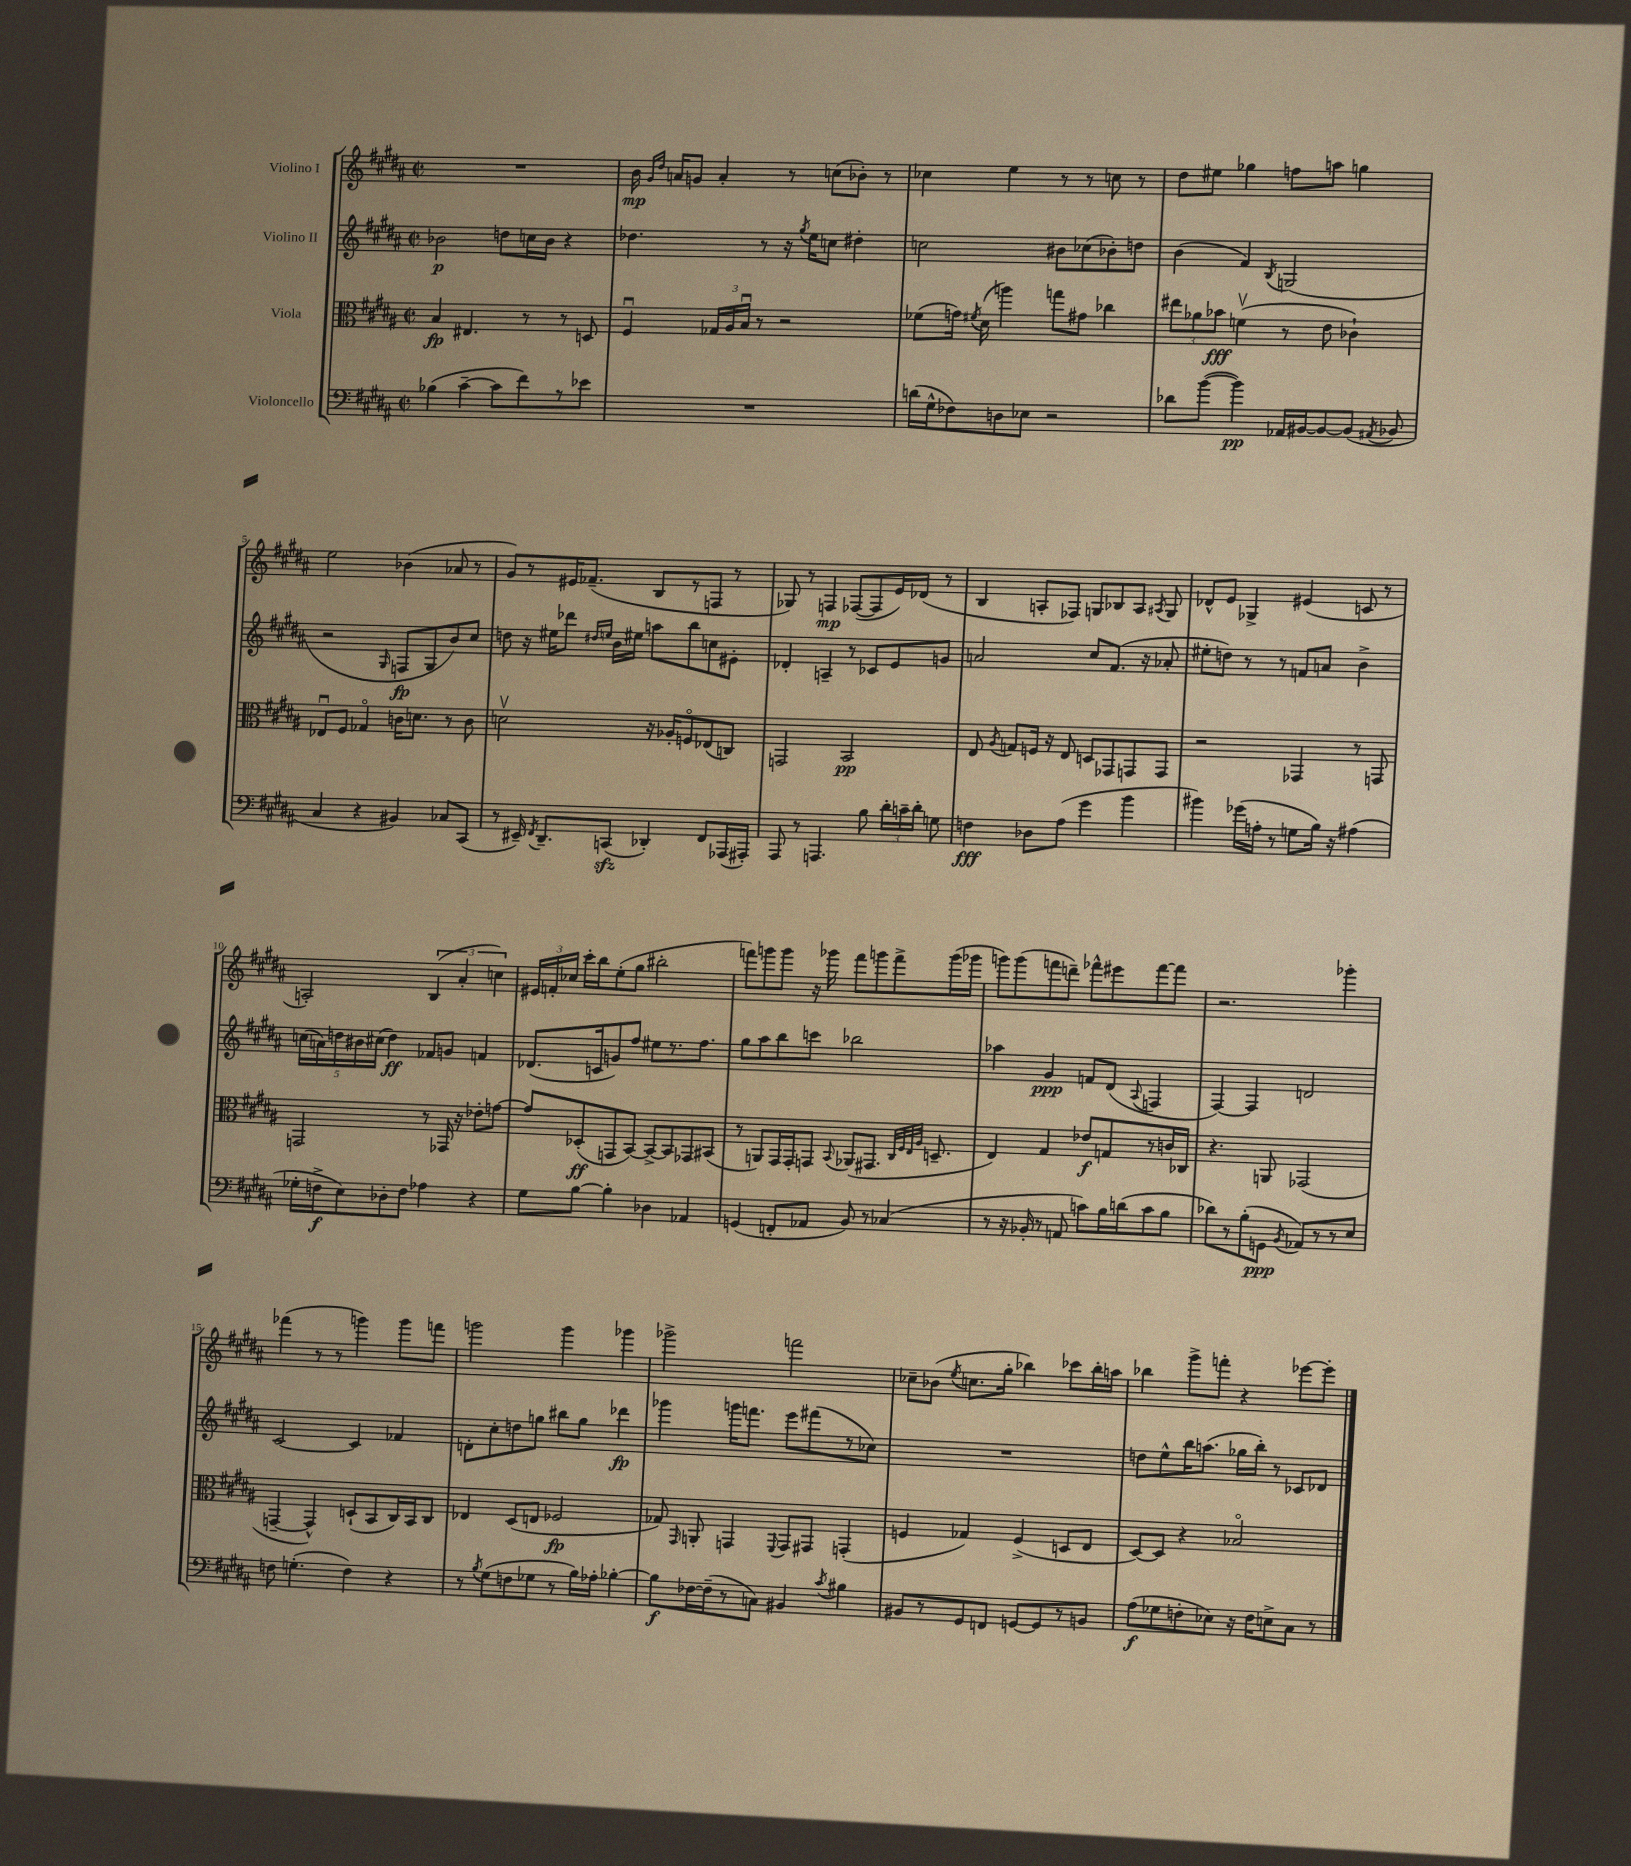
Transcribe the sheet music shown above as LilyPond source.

<<
\new StaffGroup <<
\new Staff = "s0" \with { instrumentName = "Violino I" } {
    \clef treble \key b \major \defaultTimeSignature \time 2/2
    \autoBeamOff R1 |
    b'16\mp \grace { gis'16[ dis''16] } a'16[ g'8] a'4-. r8 c''8[( bes'8]-.) r8 |
    ces''4 e''4 r8 r8 c''8 r8 |
    dis''8[ eis''8] ges''4 f''8[ a''8] g''4 |
    e''2 bes'4( aes'8 r8 |
    gis'8[) r8 eis'16 fes'8.]--( b8[ r8 f8] r8 |
    ges8) r8 f4\mp fes8[~( fes8 e'16) des'16]( r8 |
    b4 a8[-. fes8]) g8[ bes8 a8] \acciaccatura { ais8 } g8 |
    des'8[-^ e'8] ges4-> eis'4( c'8 r8 |
    a2-.) \tuplet 3/2 { b4( ais'4-. c''4) } |
    \tuplet 3/2 { eis'16[ f'16-. ces''16] } cis'''16[-. b''16 e''8-.( gis''8] bis''2-. |
    f'''8[) g'''8 g'''8] r16 ges'''16 f'''8[ g'''8 f'''8-> g'''16( ges'''16] |
    g'''8[) g'''8( f'''8 d'''8]--) fes'''8[-^ eis'''8 fes'''8~ fes'''8] |
    r2. ges'''4-. |
    fes'''4( r8 r8 g'''4) g'''8[ f'''8] |
    g'''2 g'''4 ges'''4 |
    ges'''2-> f'''2 |
    ces''8[-- bes'8]( \acciaccatura { e''8 } c''8.[ gis''16]-. bes''4) ces'''8[ bes''16-. a''16] |
    bes''4 gis'''8[-> f'''8]-. r4 ees'''8[~ ees'''8]-. \bar "|." |
}
\new Staff = "s1" \with { instrumentName = "Violino II" } {
    \clef treble \key b \major \defaultTimeSignature \time 2/2
    \autoBeamOff bes'2\p d''8[ c''16 bes'16] r4 |
    des''4. r8 r16 \acciaccatura { gis''8 } e''16[ c''8] dis''4-. |
    c''2 bis'8[ ces''8( bes'8-.) d''8] |
    b'4( fis'4) \acciaccatura { b8 } g2( |
    r2 \grace { gis16 } f8[\fp gis8 b'8) cis''8] |
    d''8 r16 eis''16[ des'''8] \grace { dis''16[ e''16] } b'16[ eis''16] a''8[ b''8 c''8 eis'8]-. |
    des'4-. a4-- r8 ces'8[ e'8 g'8] |
    a'2 cis''8[ fis'8.]( r16 aes'8-. |
    eis''8[-. d''8]) r8 r8 f'8[ a'8] b'4-> |
    \tuplet 5/4 { c''16[( a'16) d''16 bis'16 cis''16]( } d''4\ff) fes'8[ g'8] f'4 |
    des'8.[( c'16 g'8) fis''8] eis''8[ r8. fis''8.] |
    gis''8[ ais''8 b''8 c'''8] bes''2 |
    aes''4 gis'4\ppp f'8[ dis'8]( \appoggiatura { ais8 } f4 |
    fis4~) fis4 d'2 |
    cis'2~ cis'4 fes'4 |
    d'8[-. cis''8-. d''8 g''8] bis''8[ g''8] des'''4\fp |
    ges'''4 g'''16[ f'''8.] e'''8[ fis'''8( r8 ces''8]) |
    R1 |
    d''8[ e''8-^ b''16 a''8.]( ges''16[ b''16]-.) r8 ces'8[ des'8] \bar "|." |
}
\new Staff = "s2" \with { instrumentName = "Viola" } {
    \clef alto \key b \major \defaultTimeSignature \time 2/2
    \autoBeamOff b4\fp eis4. r8 r8 d8 |
    fis4\downbow \tuplet 3/2 { ges16[ ais16 b16]\downbow } r8 r2 |
    fes'8[( g'16]) \acciaccatura { fis'8 } dis'16( a''4) g''8[ gis'8] ces''4 |
    \tuplet 3/2 { eis''8[ aes'8 bes'8]\fff } f'4\upbow( r8 e'8 ces'4-!) |
    ees8[\downbow fis8] ges4\flageolet c'16[ d'8.] r8 c'8 |
    d'2\upbow r16 aes16[-. f8\flageolet ees8( c8]) |
    g,2 b,2\pp |
    e8 \acciaccatura { ais8 } g8[ f16] r16 e8 d8[ ges,8 g,8 g,8] |
    r2 ges,4 r8 g,8 |
    g,2 r8 ges,16 r16 ees'8[-. g'8]~ |
    g'8[ des8-.\ff( g,8 b,8]~) b,8[~-> b,8 ges,8 bis,8]( |
    r8 a,8[) gis,16 gis,16-. g,8] \appoggiatura { b,8 } aes,8[( gis,8.] \grace { cis32[ fis32 e32 ais32] } d8.-- |
    e4) gis4 ees'8[\f g8 r8 c'16 ces16] |
    r4. a,8 ges,2( |
    g,4~-- g,4-^) d8[-!( b,8 cis16) b,16 cis8] |
    ees4 dis8[( e8] fes2\fp |
    ges8) \grace { gis,16 } a,8-. g,4 \appoggiatura { fis,8 } g,8[ gis,8] g,4-.( |
    f4 ges4) f4->( d8[ e8] |
    dis8[~) dis8] r4 bes2\flageolet \bar "|." |
}
\new Staff = "s3" \with { instrumentName = "Violoncello" } {
    \clef bass \key b \major \defaultTimeSignature \time 2/2
    \autoBeamOff bes4( cis'4~-- cis'8[ fis'8) r8 ees'8] |
    R1 |
    d'16[( gis16-^ fes8) d8 ees8] r2 |
    des'8[ b'8]~( b'4\pp) aes,16[ bis,16~ bis,8~ bis,8]( \acciaccatura { ais,8 } bes,8 |
    cis4 r4 bis,4) ces8[ cis,8]( |
    r8 eis,16--) \acciaccatura { fis,8 } dis,8.[-- c,8]\sfz( des,4-.) fis,8[ aes,,16( ais,,16]-.) |
    ais,,8 r8 a,,4. b8 \tuplet 3/2 { dis'16[-. c'16-- dis'16]-. } g8 |
    f4\fff des8[ ais8]( gis'4 b'4 |
    bis'4) ges'16[( a16]-. r8 g8[ b16]) r16 ais4( |
    ges16[-. f16->\f e8) des8-. f8] aes4 r4 |
    gis8[ b8]~ b4-. des4 aes,4 |
    g,4( f,8[-. aes,8] b,8) r8 ces4( |
    r8 r16 bes,16-. r8 a,8 c'8[) b16 d'16( c'8 b8] |
    des'8[) r8 b8-.( g,8]\ppp \acciaccatura { b,8 } aes,8[) r8 r8 e8] |
    f8 g4.-.( f4) r4 |
    r8 \acciaccatura { b8 } gis8[( f8 ges8] r8 b16[) aes16]-. bes4~-. |
    bes8[\f fes16~ fes16--( r8 c8]) bis,4 \acciaccatura { cis'8 } bis4 |
    bis,8[ r8 gis,8 f,8] g,8[~ g,8 r8 b,8] |
    ais8[\f( ges8 f8-. ees8]) r16 f16[ e8-> cis8] r8 \bar "|." |
}
>>
>>
